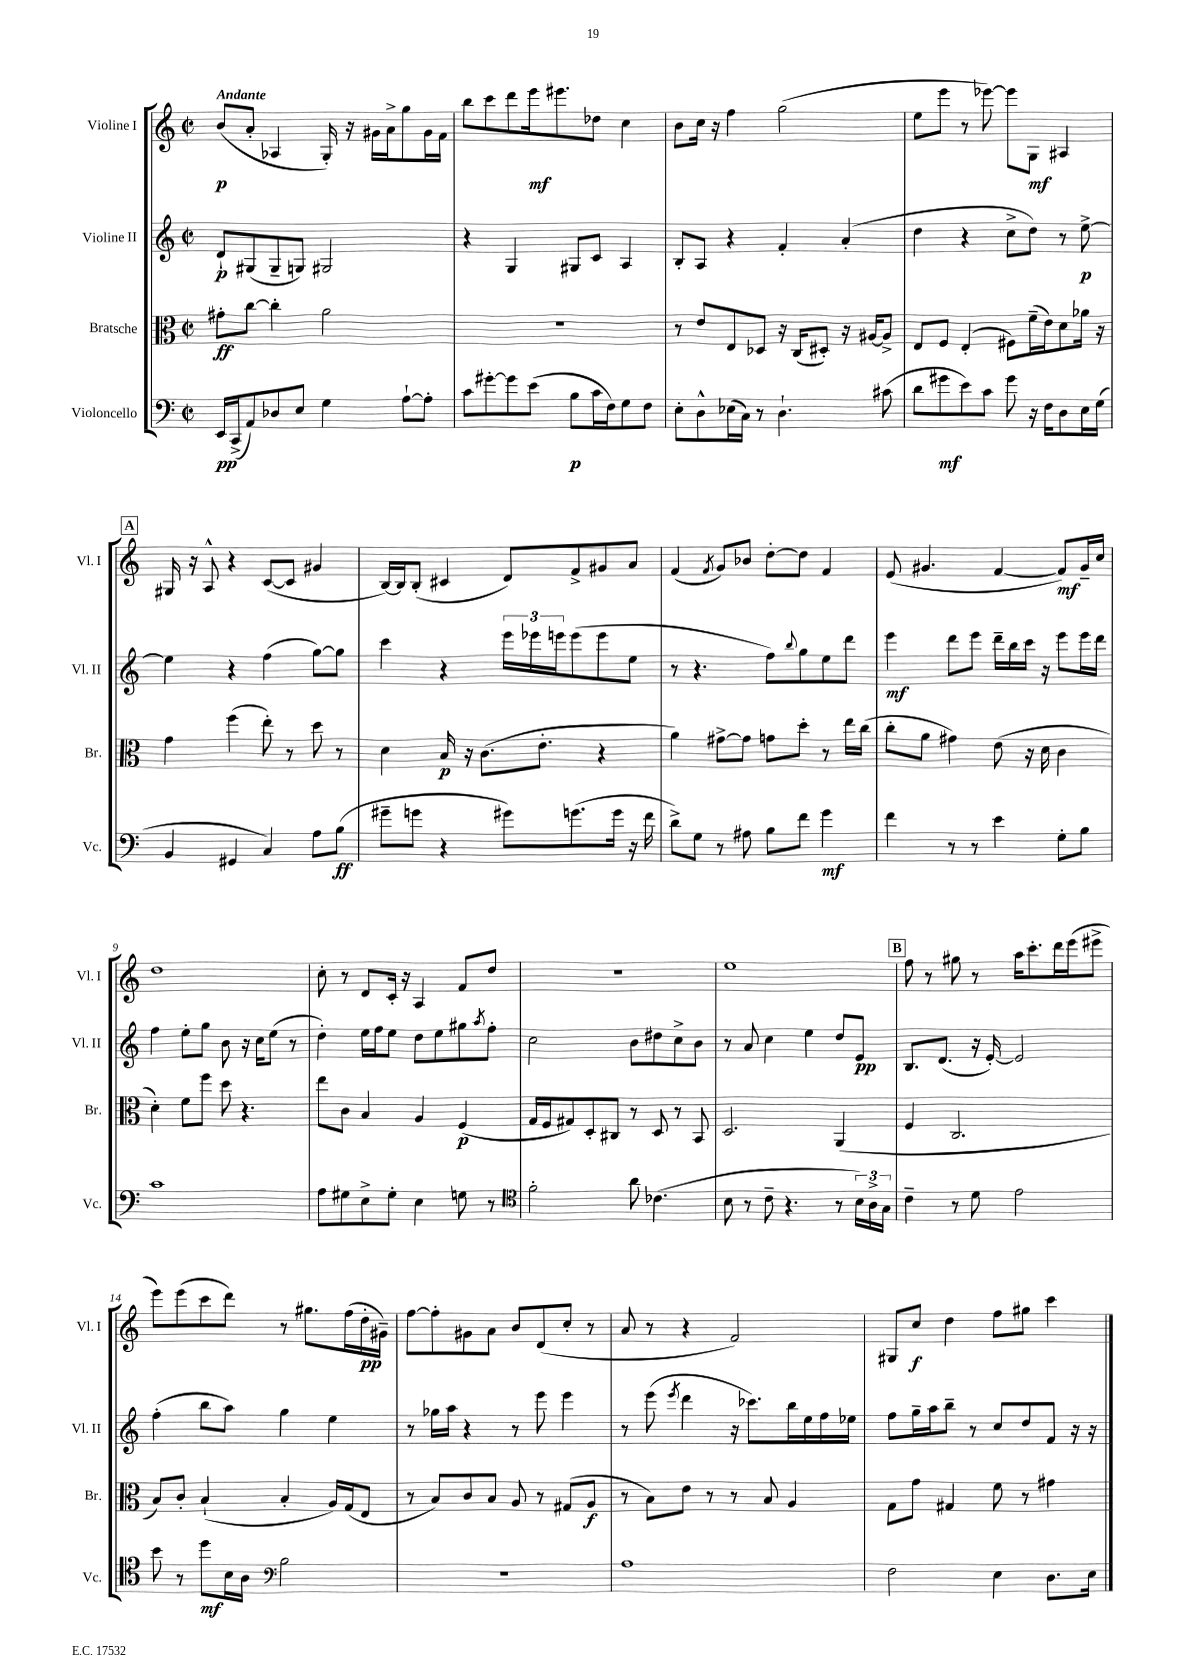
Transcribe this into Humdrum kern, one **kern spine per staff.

**kern	**dynam	**kern	**dynam	**kern	**dynam	**kern	**dynam
*part4	*part4	*part3	*part3	*part2	*part2	*part1	*part1
*staff4	*staff4	*staff3	*staff3	*staff2	*staff2	*staff1	*staff1
*I"Violoncello	*	*I"Bratsche	*	*I"Violine II	*	*I"Violine I	*
*I'Vc.	*	*I'Br.	*	*I'Vl. II	*	*I'Vl. I	*
*clefF4	*	*clefC3	*	*clefG2	*	*clefG2	*
*k[]	*	*k[]	*	*k[]	*	*k[]	*
*M2/2	*	*M2/2	*	*M2/2	*	*M2/2	*
*met(c|)	*	*met(c|)	*	*met(c|)	*	*met(c|)	*
=1	=1	=1	=1	=1	=1	=1	=1
!	!	!	!	!	!	!LO:TX:a:B:t=Andante	!
16EE/LL	pp	8g#X'\L	ff	8d`/L	p	(8b/L	p
(16CC^/J	.	.	.	.	.	.	.
8AA/)	.	[8cc\J	.	(8G#X/	.	8a'/J	.
8D-X/	.	4cc'\]	.	8G#~/	.	4A-X/	.
8E/J	.	.	.	8Gn/J)	.	.	.
4G\	.	2a\	.	2G#X/	.	16G'/)	.
.	.	.	.	.	.	16r	.
.	.	.	.	.	.	16g#X\LL	.
.	.	.	.	.	.	16a^\J	.
[8A`\L	.	.	.	.	.	8gg\	.
8A'\J]	.	.	.	.	.	16g#\L	.
.	.	.	.	.	.	16f\JJ	.
=2	=2	=2	=2	=2	=2	=2	=2
8c\L	.	1r	.	4r	.	8bb\L	.
[8g#X'\	.	.	.	.	.	8ccc\	.
8g#\]	.	.	.	4G/	.	8ddd\	.
(8e\J	.	.	.	.	.	16eee\k	mf
.	.	.	.	.	.	8.eee#X\	.
8B\L	p	.	.	8G#X/L	.	.	.
16c\L	.	.	.	8c/J	.	8dd-X\J	.
16F\J)	.	.	.	.	.	.	.
8G\	.	.	.	4A/	.	4cc\	.
8F\J	.	.	.	.	.	.	.
=3	=3	=3	=3	=3	=3	=3	=3
8E'\L	.	8r	.	8B'/L	.	8b\L	.
8D^^\	.	8e/L	.	8A/J	.	16cc\Jk	.
.	.	.	.	.	.	16r	.
(16E-X\L	.	8E/	.	4r	.	4ff\	.
16C\JJ)	.	.	.	.	.	.	.
8r	.	8D-X/J	.	.	.	.	.
4.D`\	.	16r	.	4f'/	.	(2gg\	.
.	.	(16C/KL	.	.	.	.	.
.	.	8D#X'/J)	.	.	.	.	.
.	.	16r	.	(4a'/	.	.	.
.	.	[16A#X/KL	.	.	.	.	.
(8c#X\	.	8A#^/J]	.	.	.	.	.
=4	=4	=4	=4	=4	=4	=4	=4
8d\L	.	8E/L	.	4dd\	.	8ee\L	.
8g#X\	mf	8F/J	.	.	.	8eee\J	.
8e\)	.	(4E'/	.	4r	.	8r	.
8c\J	.	.	.	.	.	[8eee-X\)	.
8g#\	.	8F#X\L)	.	8cc^\L	.	8eee-\L]	.
16r	.	(16f~\L	.	8dd\J)	.	8G\J	mf
16F\KL	.	16e\J)	.	.	.	.	.
8D\	.	8d\	.	8r	.	4A#X/	.
16E\L	.	16a-X\Jk	.	[8ee^\	p	.	.
(16G\JJ	.	16r	.	.	.	.	.
!!LO:LB:g=z
!!LO:REH:place=s1:t=A
=5	=5	=5	=5	=5	=5	=5	=5
4BB/	.	4g\	.	4ee\]	.	16G#X/	.
.	.	.	.	.	.	16r	.
.	.	.	.	.	.	8A^^/	.
4GG#X/	.	(4ff\	.	4r	.	4r	.
4C/)	.	8ee'\)	.	(4ff\	.	([8c/L	.
.	.	8r	.	.	.	8c/J]	.
8A\L	.	8dd\	.	[8gg\L)	.	4g#X/	.
(8B\J	ff	8r	.	8gg\J]	.	.	.
=6	=6	=6	=6	=6	=6	=6	=6
8g#X~\L	.	4d\	.	4ccc\	.	[16B/LL)	.
.	.	.	.	.	.	16B/J]	.
8gn\J	.	.	.	.	.	(8B'/J	.
4r	.	16B/	p	4r	.	4c#X/	.
.	.	16r	.	.	.	.	.
.	.	(8.c\L	.	.	.	.	.
8g#X\L)	.	.	.	24eee\LL	.	8d/L)	.
.	.	.	.	24eee-X\	.	.	.
.	.	8.e'\J	.	.	.	.	.
.	.	.	.	24eeen\J	.	.	.
(8.gn\	.	.	.	(8eee\	.	8f^/	.
.	.	4r	.	8eee\	.	8g#X/	.
16g\Jk	.	.	.	.	.	.	.
16r	.	.	.	8ee\J	.	8a/J	.
16f\	.	.	.	.	.	.	.
=7	=7	=7	=7	=7	=7	=7	=7
8d^\L)	.	4a\)	.	8r	.	(4f/	.
8G\J	.	.	.	4.r	.	.	.
.	.	.	.	.	.	8qf/	.
8r	.	[8g#X^\L	.	.	.	8g/L)	.
8A#X\	.	8g#\J]	.	.	.	8b-X/J	.
8B\L	.	8gn\L	.	8ff\L)	.	[8dd'\L	.
.	.	.	.	8qqbb/	.	.	.
8f\J	.	8dd'\J	.	8gg\	.	8dd\J]	.
4g\	mf	8r	.	8ee\	.	4f/	.
.	.	16ee\LL	.	8ddd\J	.	.	.
.	.	(16cc\JJ	.	.	.	.	.
=8	=8	=8	=8	=8	=8	=8	=8
4f\	.	8cc'\L	.	4eee\	mf	(8e/	.
.	.	8a\J	.	.	.	4.g#X/	.
8r	.	4g#X\)	.	8ddd\L	.	.	.
8r	.	.	.	8eee\J	.	.	.
4e\	.	(8e\	.	16ddd~\LL	.	[4f/	.
.	.	.	.	16bb\	.	.	.
.	.	16r	.	16ccc\JJ	.	.	.
.	.	16d\	.	16r	.	.	.
8G'\L	.	4c\	.	8eee\L	.	8f/L])	mf
8B\J	.	.	.	16eee\L	.	16g#~/L	.
.	.	.	.	16ddd\JJ	.	16cc/JJ	.
!!LO:LB:g=z
=9	=9	=9	=9	=9	=9	=9	=9
1c	.	4d'\)	.	4ff\	.	1dd	.
.	.	8f\L	.	8ee'\L	.	.	.
.	.	8ff\J	.	8gg\J	.	.	.
.	.	8dd\	.	8b\	.	.	.
.	.	4.r	.	16r	.	.	.
.	.	.	.	16cc\KL	.	.	.
.	.	.	.	(8ee\J	.	.	.
.	.	.	.	8r	.	.	.
=10	=10	=10	=10	=10	=10	=10	=10
8A\L	.	8ee\L	.	4dd'\)	.	8cc'\	.
8G#X\	.	8c\J	.	.	.	8r	.
8E^\	.	4B/	.	16ee\LL	.	8d/L	.
.	.	.	.	16ff\J	.	.	.
8G#'\J	.	.	.	8ee\J	.	16c'/Jk	.
.	.	.	.	.	.	16r	.
4E\	.	4A/	.	8dd\L	.	4A/	.
.	.	.	.	8ee\	.	.	.
8Gn\	.	(4F/	p	8gg#X\	.	8f/L	.
.	.	.	.	8qaa/	.	.	.
8r	.	.	.	8ff'\J	.	8dd/J	.
=11	=11	=11	=11	=11	=11	=11	=11
*clefC4	*	*	*	*	*	*	*
2f'\	.	16G/LL	.	2cc\	.	1r	.
.	.	16F/J	.	.	.	.	.
.	.	8G#X/)	.	.	.	.	.
.	.	8D'/	.	.	.	.	.
.	.	8C#X/J	.	.	.	.	.
8a\	.	8r	.	8b\L	.	.	.
(4.c-X\	.	8D/	.	8dd#X\	.	.	.
.	.	8r	.	8cc^\	.	.	.
.	.	8BB/	.	8b\J	.	.	.
=12	=12	=12	=12	=12	=12	=12	=12
8B\	.	2.D/	.	8r	.	1ee	.
8r	.	.	.	8a/	.	.	.
8c~\	.	.	.	4cc\	.	.	.
4.r	.	.	.	.	.	.	.
.	.	.	.	4ee\	.	.	.
8r	.	(4AA/	.	8dd/L	.	.	.
24B\LL)	.	.	.	8e/J	pp	.	.
24A^\	.	.	.	.	.	.	.
24G\JJ	.	.	.	.	.	.	.
!!LO:REH:place=s1:t=B
=13	=13	=13	=13	=13	=13	=13	=13
4c~\	.	4F/	.	8.B/L	.	8ff\	.
.	.	.	.	.	.	8r	.
.	.	.	.	(8.d/J	.	.	.
8r	.	2.C/	.	.	.	8gg#X\	.
8d\	.	.	.	16r	.	8r	.
.	.	.	.	[16e'/)	.	.	.
2e\	.	.	.	2e/]	.	16aa\KL	.
.	.	.	.	.	.	8.ccc'\	.
.	.	.	.	.	.	16ddd\L	.
.	.	.	.	.	.	(16eee\J	.
.	.	.	.	.	.	8eee#X^\J	.
!!LO:LB:g=z
=14	=14	=14	=14	=14	=14	=14	=14
8b\	.	8B/L)	.	(4ff'\	.	8eee\L)	.
8r	.	8c'/J	.	.	.	(8eee\	.
8dd\L	mf	(4B`/	.	8bb\L	.	8ccc\	.
16B\L	.	.	.	8aa\J)	.	8ddd\J)	.
16A\JJ	.	.	.	.	.	.	.
*clefF4	*	*	*	*	*	*	*
2B\	.	4B'/	.	4gg\	.	8r	.
.	.	.	.	.	.	8.gg#X\L	.
.	.	16A/LL)	.	4ee\	.	.	.
.	.	(16G/J	.	.	.	(16ff\L	.
.	.	8E/J	.	.	.	16dd'\	pp
.	.	.	.	.	.	16g#X~\JJ)	.
=15	=15	=15	=15	=15	=15	=15	=15
1r	.	8r	.	8r	.	[8ff\L	.
.	.	8B/L)	.	16gg-X\LL	.	8ff'\]	.
.	.	.	.	16aa\JJ	.	.	.
.	.	8c/	.	4r	.	8g#X\	.
.	.	8B/J	.	.	.	8a\J	.
.	.	8A/	.	8r	.	8b/L	.
.	.	8r	.	8eee\	.	(8d/	.
.	.	(8G#X/L	.	4eee\	.	8cc'/J	.
.	.	8A/J	f	.	.	8r	.
=16	=16	=16	=16	=16	=16	=16	=16
1A	.	8r	.	8r	.	8a/	.
.	.	8B\L)	.	(8eee\	.	8r	.
.	.	.	.	8qeee/	.	.	.
.	.	8e\J	.	4ddd\	.	4r	.
.	.	8r	.	.	.	.	.
.	.	8r	.	16r	.	2f/)	.
.	.	.	.	8.ccc-X\L)	.	.	.
.	.	8B/	.	.	.	.	.
.	.	4A/	.	16bb\L	.	.	.
.	.	.	.	16ee\	.	.	.
.	.	.	.	16ff\	.	.	.
.	.	.	.	16ee-X\JJ	.	.	.
=17	=17	=17	=17	=17	=17	=17	=17
2F\	.	8G\L	.	8ff\L	.	8G#X/L	.
.	.	8g\J	.	16gg~\L	.	8cc/J	f
.	.	.	.	16aa\J	.	.	.
.	.	4G#X/	.	8bb~\J	.	4dd\	.
.	.	.	.	8r	.	.	.
4E\	.	8f\	.	8cc/L	.	8ff\L	.
.	.	8r	.	8dd/	.	8gg#X\J	.
8.D\L	.	4g#X\	.	8f/J	.	4ccc\	.
.	.	.	.	16r	.	.	.
16E\Jk	.	.	.	16r	.	.	.
==	==	==	==	==	==	==	==
*-	*-	*-	*-	*-	*-	*-	*-
